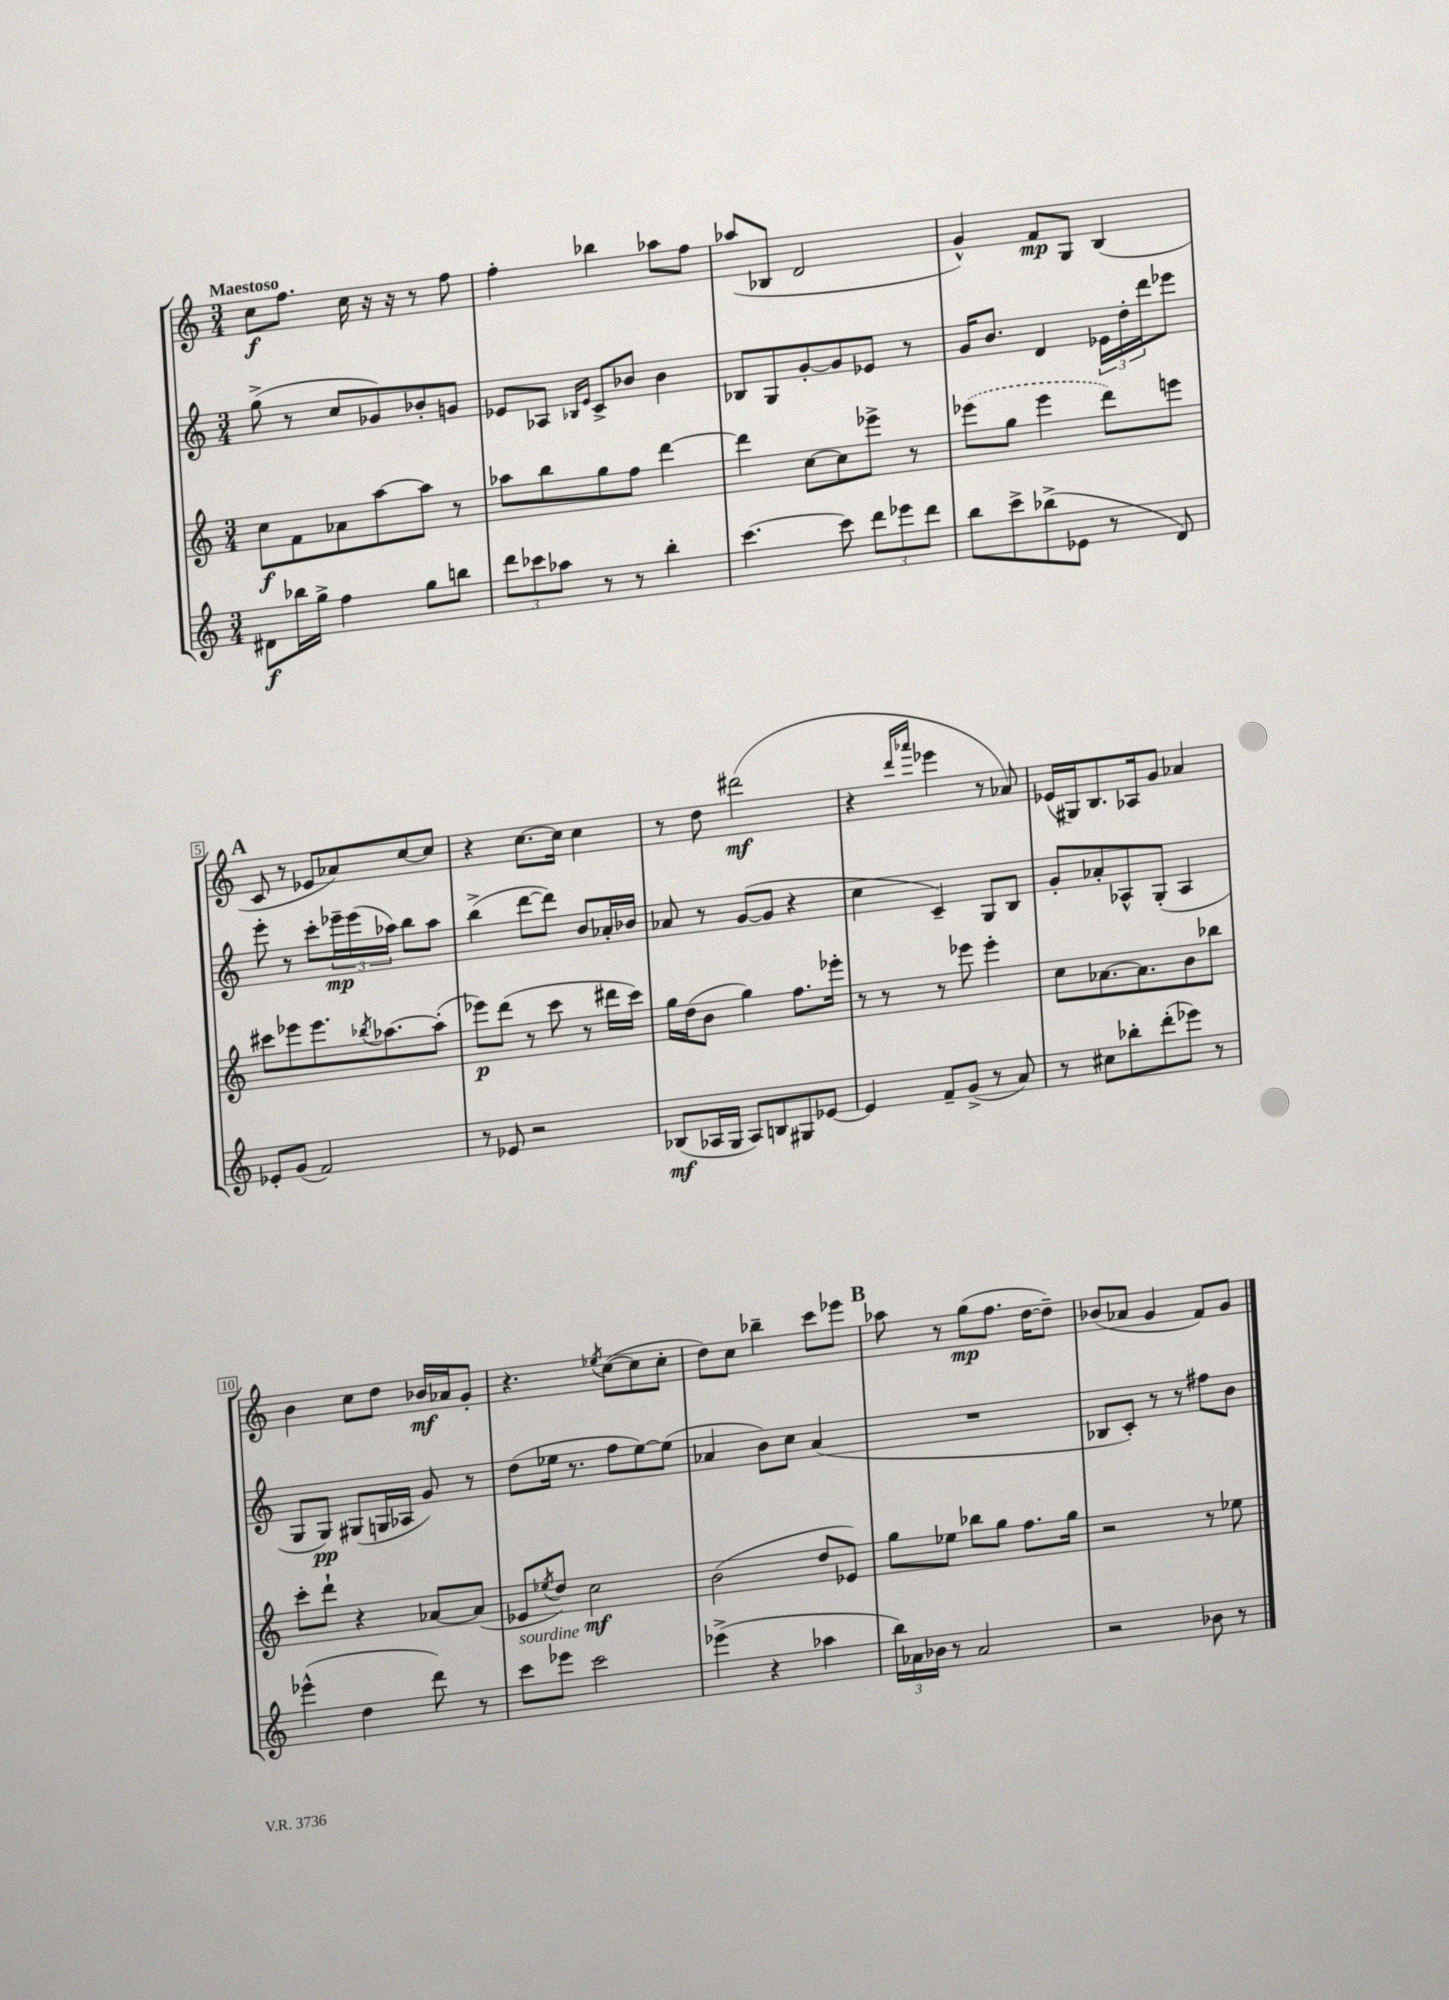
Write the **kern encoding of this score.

**kern	**kern	**kern	**kern
*staff4	*staff3	*staff2	*staff1
*clefG2	*clefG2	*clefG2	*clefG2
*k[]	*k[]	*k[]	*k[]
*M3/4	*M3/4	*M3/4	*M3/4
8d#	8cc	(8gg^	8cc
16bb-	8f	8r	8.ff
16gg^	.	.	.
4ff	8a-	8cc	.
.	.	.	16cc
.	[8aa	8g-)	16r
.	.	.	16r
8gg	8aa]	8b-'	8r
8bb	8r	8g	8ff
=	=	=	=
12ddd	8aa-	8e-	4ff'
12ccc-	.	.	.
.	8bb	8A-	.
12aa-	.	.	.
.	.	16qqB-	.
.	.	16qqe-	.
8r	8gg	8c^	4bb-
8r	8ff	8b-	.
4bb'	[4ddd	4b-	8aa-
.	.	.	8ff
=	=	=	=
[4.ccc	4ddd]	8B-	(8aa-
.	.	8G	8B-
.	[8cc	[8g'	2d
8ccc]	8cc]	8g]	.
12ddd	8eee-^	8e-	.
12eee-	.	.	.
.	8r	8r	.
12ddd	.	.	.
=	=	=	=
8bb	(8eee-	16g	4g^^)
.	.	8.b	.
8ccc^	8gg	.	.
(8bb-^	4eee-	4d	8f
8e-	.	.	8G
8r	8ddd)	24e-	(4B
.	.	24dd'	.
.	.	24ddd	.
8d)	8eee	8eee-	.
=	=	=	=
8e-'	8ccc#	8eee'	8c
(8g	8eee-	8r	8r
2f)	8.eee-	8ccc'	8e-
.	.	24eee-~	8a-)
.	.	(24eee-	.
.	8qbb-	.	.
.	[8.aa-	.	.
.	.	24aa-)	.
.	.	8bb	[8cc
.	(8aa-']	8aa-	8cc]
=	=	=	=
8r	8eee-)	(4bb^	4r
8e-	(8ddd	.	.
2r	8r	[8ddd	[8.cc
.	8ccc	8ddd])	.
.	.	.	16cc]
.	8r	8b	4cc
.	16ddd#	16a-'	.
.	16ccc)	16b-	.
=	=	=	=
(8B-	16gg	8a-	8r
.	(16dd	.	.
16A-	8b	8r	8dd
16G	.	.	.
8A-)	4gg)	([8g	(2ddd#
8B	.	8g]	.
8G#	8.ff	4r	.
[8e-	.	.	.
.	16eee-'	.	.
=	=	=	=
4e-]	8r	4cc	4r
.	8r	.	.
.	.	.	16qqddd
.	.	.	16qqaaa-
8f~	8r	4c~)	4eee-
(8g^	8eee-	.	.
8r	4eee-'	8G	8r
8a)	.	8B	8a-)
=	=	=	=
8r	8cc	8g'	(16e-
.	.	.	16G#)
8cc#	[8.a-	8a-'	8.B
8bb-'	.	8A-^^	.
.	8.a-]	.	16A-
(8ddd'	.	(8G'	8g
8eee-)	8b	4A-	4a-
8r	8bb-	.	.
=	=	=	=
(4eee-^^	8ccc'	8G	4b
.	8ddd`	8G)	.
4dd	4r	(8G#	8cc
.	.	16G	8dd
.	.	16A-	.
8ddd)	[8a-	8g)	16b-
.	.	.	16a-
8r	(8a-]	8r	8g'
=	=	=	=
8ccc	8e-	(8dd	4.r
.	8qee-	.	.
8eee-	8dd)	16ee-	.
.	.	8.r	.
2ccc	2cc	.	.
.	.	.	8qee-
.	.	8ff	([8cc
.	.	[8ee-)	8cc]
.	.	(8ee-]	8cc'
=	=	=	=
(4eee-^	(2b	4a-	8dd)
.	.	.	8cc
4r	.	8b)	4bb-~
.	.	8cc	.
4aa-	8dd	(4a-	8ccc
.	8e-)	.	8eee-
=	=	=	=
24bb)	8gg	2.r	8aa-
24a-	.	.	.
24b-	.	.	.
8r	8ee-	.	8r
2a-	8bb-	.	(8gg
.	8gg	.	8.ff
.	8.ff	.	.
.	.	.	[16dd
.	.	.	8dd~])
.	16gg	.	.
=	=	=	=
2r	2r	8B-	(8b-
.	.	8c')	8a-
.	.	8r	4g
.	.	8r	.
8b-	8r	8ff#	8f)
8r	8ee-	8b	8g
==	==	==	==
*-	*-	*-	*-
